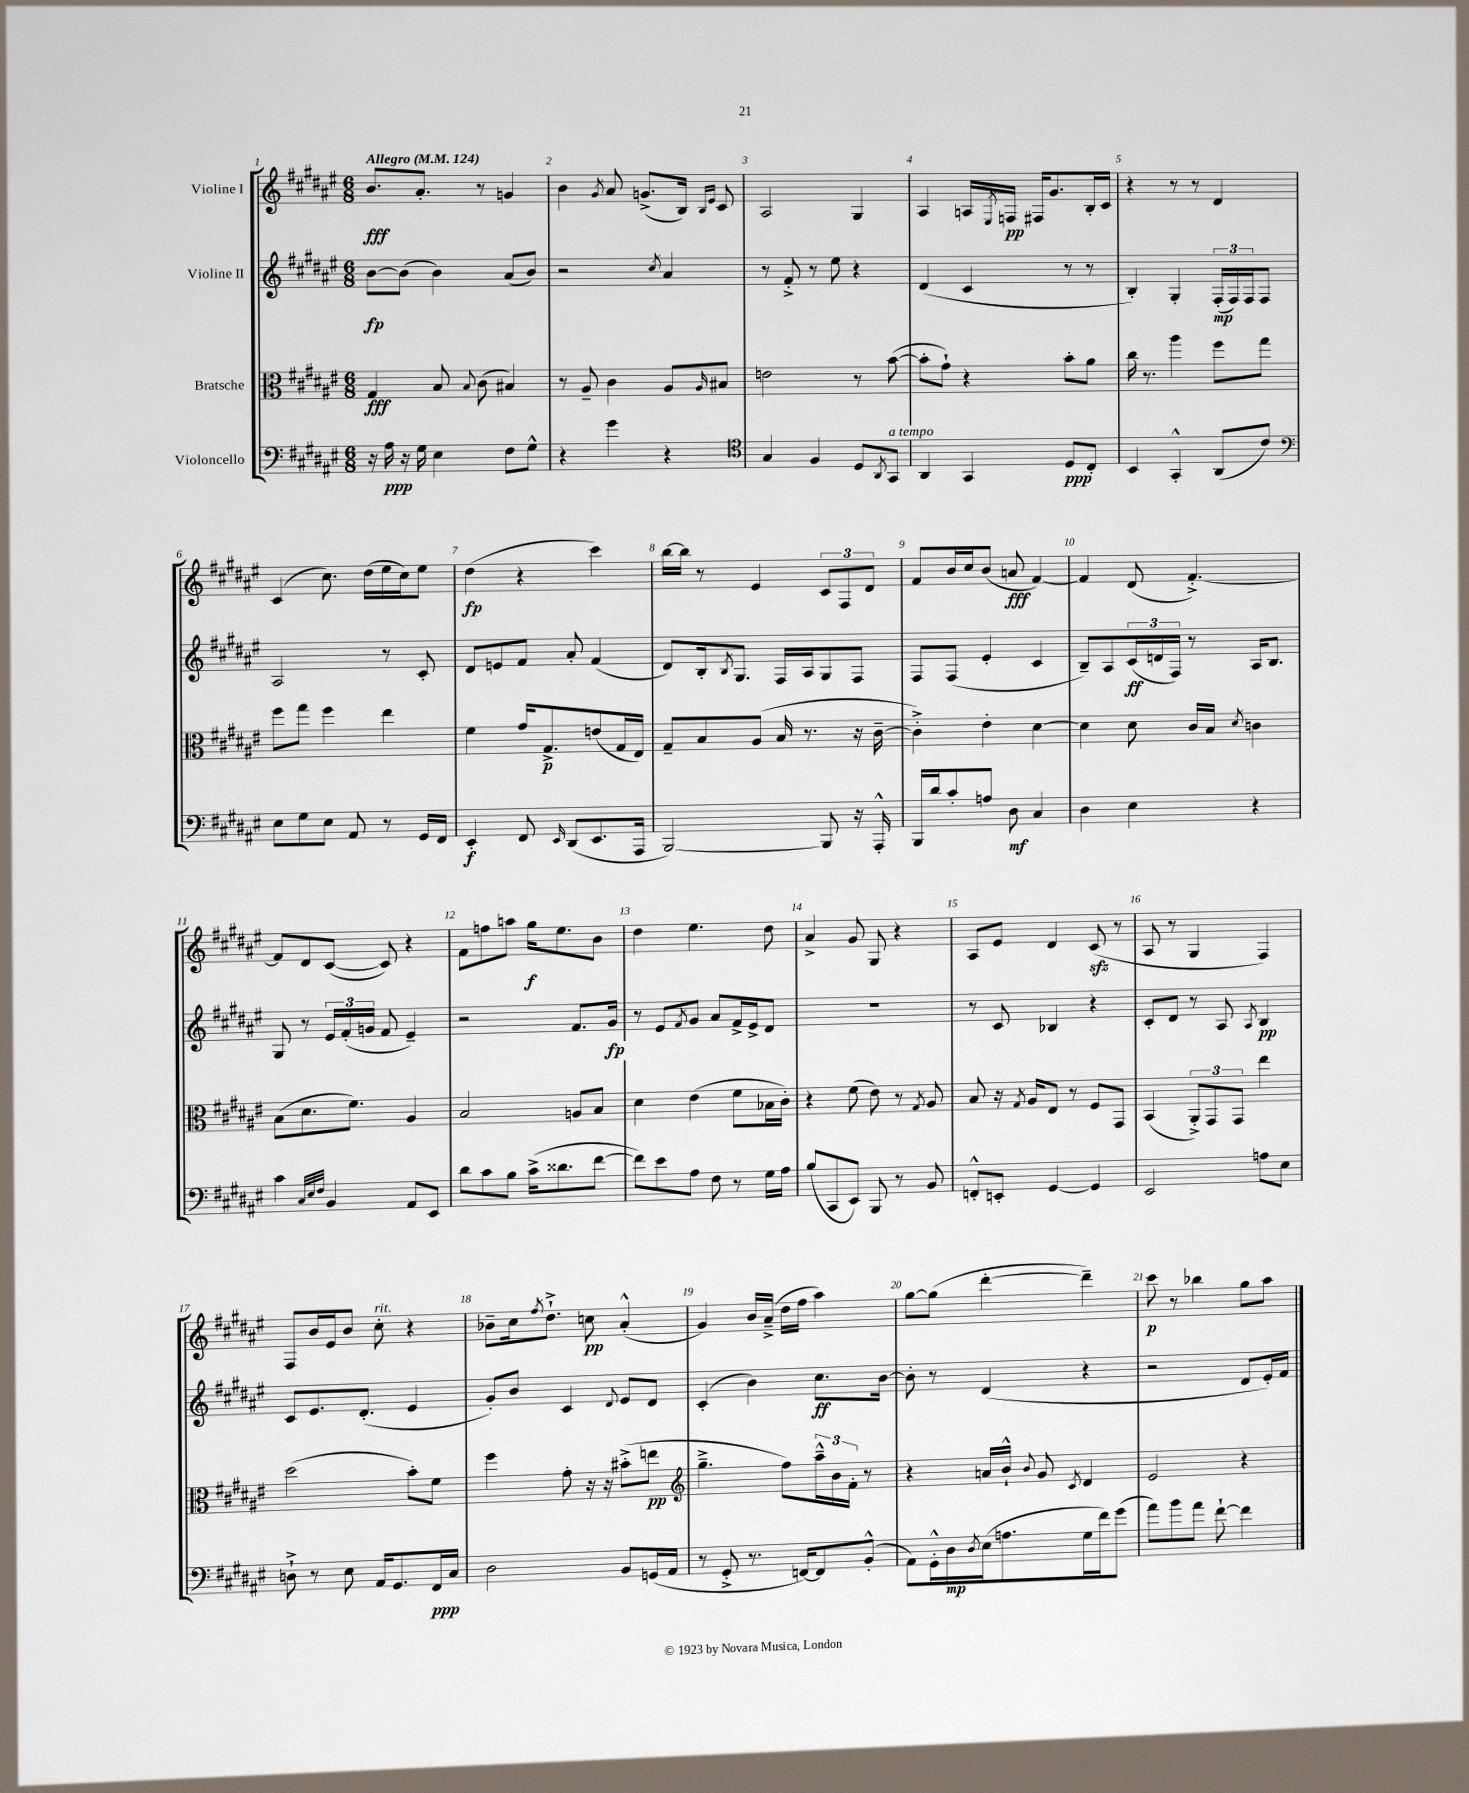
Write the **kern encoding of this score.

**kern	**kern	**kern	**kern
*staff4	*staff3	*staff2	*staff1
*clefF4	*clefC3	*clefG2	*clefG2
*k[f#c#g#d#a#e#]	*k[f#c#g#d#a#e#]	*k[f#c#g#d#a#e#]	*k[f#c#g#d#a#e#]
*M6/8	*M6/8	*M6/8	*M6/8
*MM124	*MM124	*MM124	*MM124
16r	4G#	[8b	8.b
16A#	.	.	.
16r	.	(8b]	.
16G#	.	.	8.a#'
4E#	8B	4b)	.
.	8qqB	.	.
.	(8c#	.	8r
8F#	4B#)	(8a#	4g
8G#^^	.	8b)	.
=	=	=	=
4r	8r	2r	4b
.	8A#~	.	.
.	.	.	8qg#
4g#	4c#	.	8a#
.	.	.	(8.g^
.	.	8qcc#	.
4r	8A#	4a#	.
.	.	.	16B)
.	.	.	16qqB
.	16qqA#	.	16qqe#
.	8B#	.	8c#
=	=	=	=
*clefC4	*	*	*
4G#	2e	8r	2A#
.	.	8f#'^	.
4F#	.	8r	.
.	.	8ee#	.
8D#	8r	4r	4G#
8qAA#	.	.	.
8GG#	([8b	.	.
=	=	=	=
4AA#	8b']	(4d#	4A#
.	8g#`)	.	.
4GG#	4r	4c#	16A
.	.	.	8qE#
.	.	.	16F
.	.	.	16F#
.	.	.	8.g#
8D#	8b'	8r	.
8C#'	8a#	8r	16B'
.	.	.	16c#
=	=	=	=
4BB	16cc#	4B')	4r
.	8.r	.	.
4GG#'^^	4aa#	4G#'	8r
.	.	.	8r
(8AA#	8ff#	(24F#'	4d#
.	.	24F#)	.
.	.	24F#	.
8c#)	8gg#	8F#	.
=	=	=	=
*clefF4	*	*	*
8E#	8ff#	2A#	(4c#
8G#	8gg#	.	.
8E#	4ff#	.	8.cc#)
8AA#	.	.	.
.	.	.	(16dd#
8r	4ee#	8r	16ee#
.	.	.	16cc#)
16GG#	.	8c#'	8ee#
16FF#	.	.	.
=	=	=	=
4EE#'	4f#	8d#	(4dd#
.	.	8e	.
8FF#	16g#	8f#	4r
.	8.G#^	.	.
16qqEE#	.	.	.
(8DD#	.	8a#'	.
8.EE#	(8e	(4f#	4ccc#)
.	16G#	.	.
16AAA#	16E#)	.	.
=	=	=	=
[2BBB)	8G#~	8d#)	[16bb
.	.	.	16bb]
.	8B	16B'	8r
.	.	8qB	.
.	.	8.G#	.
.	(8A#	.	4e#
.	16B	16F#	.
.	8.r	16A#	.
8BBB]	.	8G#	12c#
.	.	.	12F#
16r	16r	8F#	.
.	.	.	12d#
16AAA#'^^	[16c#~	.	.
=	=	=	=
16BBB	4c#'^])	8F#	8f#
16d#	.	.	.
8c#'	.	(8F#	16b
.	.	.	16cc#
8A	4e#'	4e#'	(8b
8D#	.	.	8a
4C#	[4d#	4c#	[4f#)
=	=	=	=
4D#	4d#]	8B~)	4f#]
.	.	8A#	.
4E#	8d#	(24c#	(8d#
.	.	24d	.
.	.	24F#)	.
.	16c#	8r	[4.f#'^)
.	16B	.	.
.	8qd#	.	.
4r	4c	16A#	.
.	.	8.B	.
=	=	=	=
4c#	(8B	8G#	8f#]
.	8.d#	8r	8d#
32qqC#	.	.	.
32qqE#	.	.	.
32qqF#	.	.	.
4BB	.	24e#	([8c#
.	.	(24f#'	.
.	8.f#)	.	.
.	.	24g	.
.	.	8f#	8c#])
8AA#	4A#	4e#~)	4r
8EE#	.	.	.
=	=	=	=
8d#	2B	2r	8f#
8c#	.	.	8ff
8B	.	.	8aa
(16c#^	.	.	16gg#
8.d##	.	.	8.ee#
.	8A	8.f#	.
[8f#	8B	.	8b
.	.	16g#	.
=	=	=	=
8f#])	4d#	8r	4dd#
8e#	.	8e#	.
.	.	8qf#	.
8A#	(4e#	8g#	4.ee#
8F#	.	8a#	.
8r	8f#	16f#^	.
.	.	16e#^	.
16G#	16B-	8d#	8dd#
16A#	16c#')	.	.
=	=	=	=
(8B	4r	2.r	4a#^
8CC#	.	.	.
8EE#)	(8f#	.	8g#
8BBB	8e#)	.	8G#
8r	8r	.	4r
.	8qG#	.	.
8BB	8A#	.	.
=	=	=	=
8FF'^^	8B	8r	8A#
8EE'	16r	8c#	8e#
.	8qG#	.	.
.	16A#	.	.
[4GG#	8E#	4B-	4d#
.	8r	.	.
4GG#]	8F#	4r	(8c#
.	8GG#	.	8r
=	=	=	=
2EE#	(4BB	8c#'	8A#
.	.	8d#	8r
.	12AA#'^)	8r	4G#
.	12GG#	.	.
.	.	8A#	.
.	12GG#	.	.
.	.	8qA#	.
8A	4ee#	4B	4F#)
8E#	.	.	.
=	=	=	=
8D`^	(2dd#	8c#	8F#
8r	.	8.e#	16b
.	.	.	16e#
8E#	.	.	8b
.	.	(8.d#'	.
16AA#	.	.	8cc#'
8.GG#	.	.	.
.	8b')	4e#	4r
16FF#	8f#	.	.
16C#	.	.	.
=	=	=	=
2D#	4ff#	8g#')	8b-~
.	.	8b	16cc#
.	.	.	8qff#
.	.	.	8.dd#`^
.	8g#'	4c#	.
.	16r	.	8cc
.	16r	.	.
.	.	8qqd#	.
8BB	(8b#'^	8e#	(4a#'^^
(16GG	8ee	8d#	.
16AA#	.	.	.
=	=	=	=
*	*clefG2	*	*
8r	4.gg#~^	(4c#'	4g#)
8GG#'^	.	.	.
8.r	.	4b)	16b
.	.	.	(16a#~^
.	8ff#)	.	16dd#
[16FF)	.	.	16ff#
8FF]	24aa#~^^	8.cc#	4aa#)
.	24b	.	.
.	24f#'	.	.
(8BB'^^	8r	.	.
.	.	[16b	.
=	=	=	=
8AA#)	4r	8b']	[8gg#
16GG#'^^	.	8r	(8gg#]
16D#	.	.	.
8qD#	.	.	.
(16E#	16a	(4d#	[4ddd#'
8.A	16b`^^	.	.
.	8qqb	.	.
.	8g#	.	.
.	8qc#	.	.
16G#	4d#	4r	4ddd#~])
16f#)	.	.	.
(8g#	.	.	.
=	=	=	=
8a#)	2e#	2r	8ccc#
8b	.	.	8r
8a#	.	.	4bb-
[8f#`	.	.	.
4f#]	4r	8d#	8gg#
.	.	16e#')	8aa#
.	.	16f#	.
==	==	==	==
*-	*-	*-	*-
